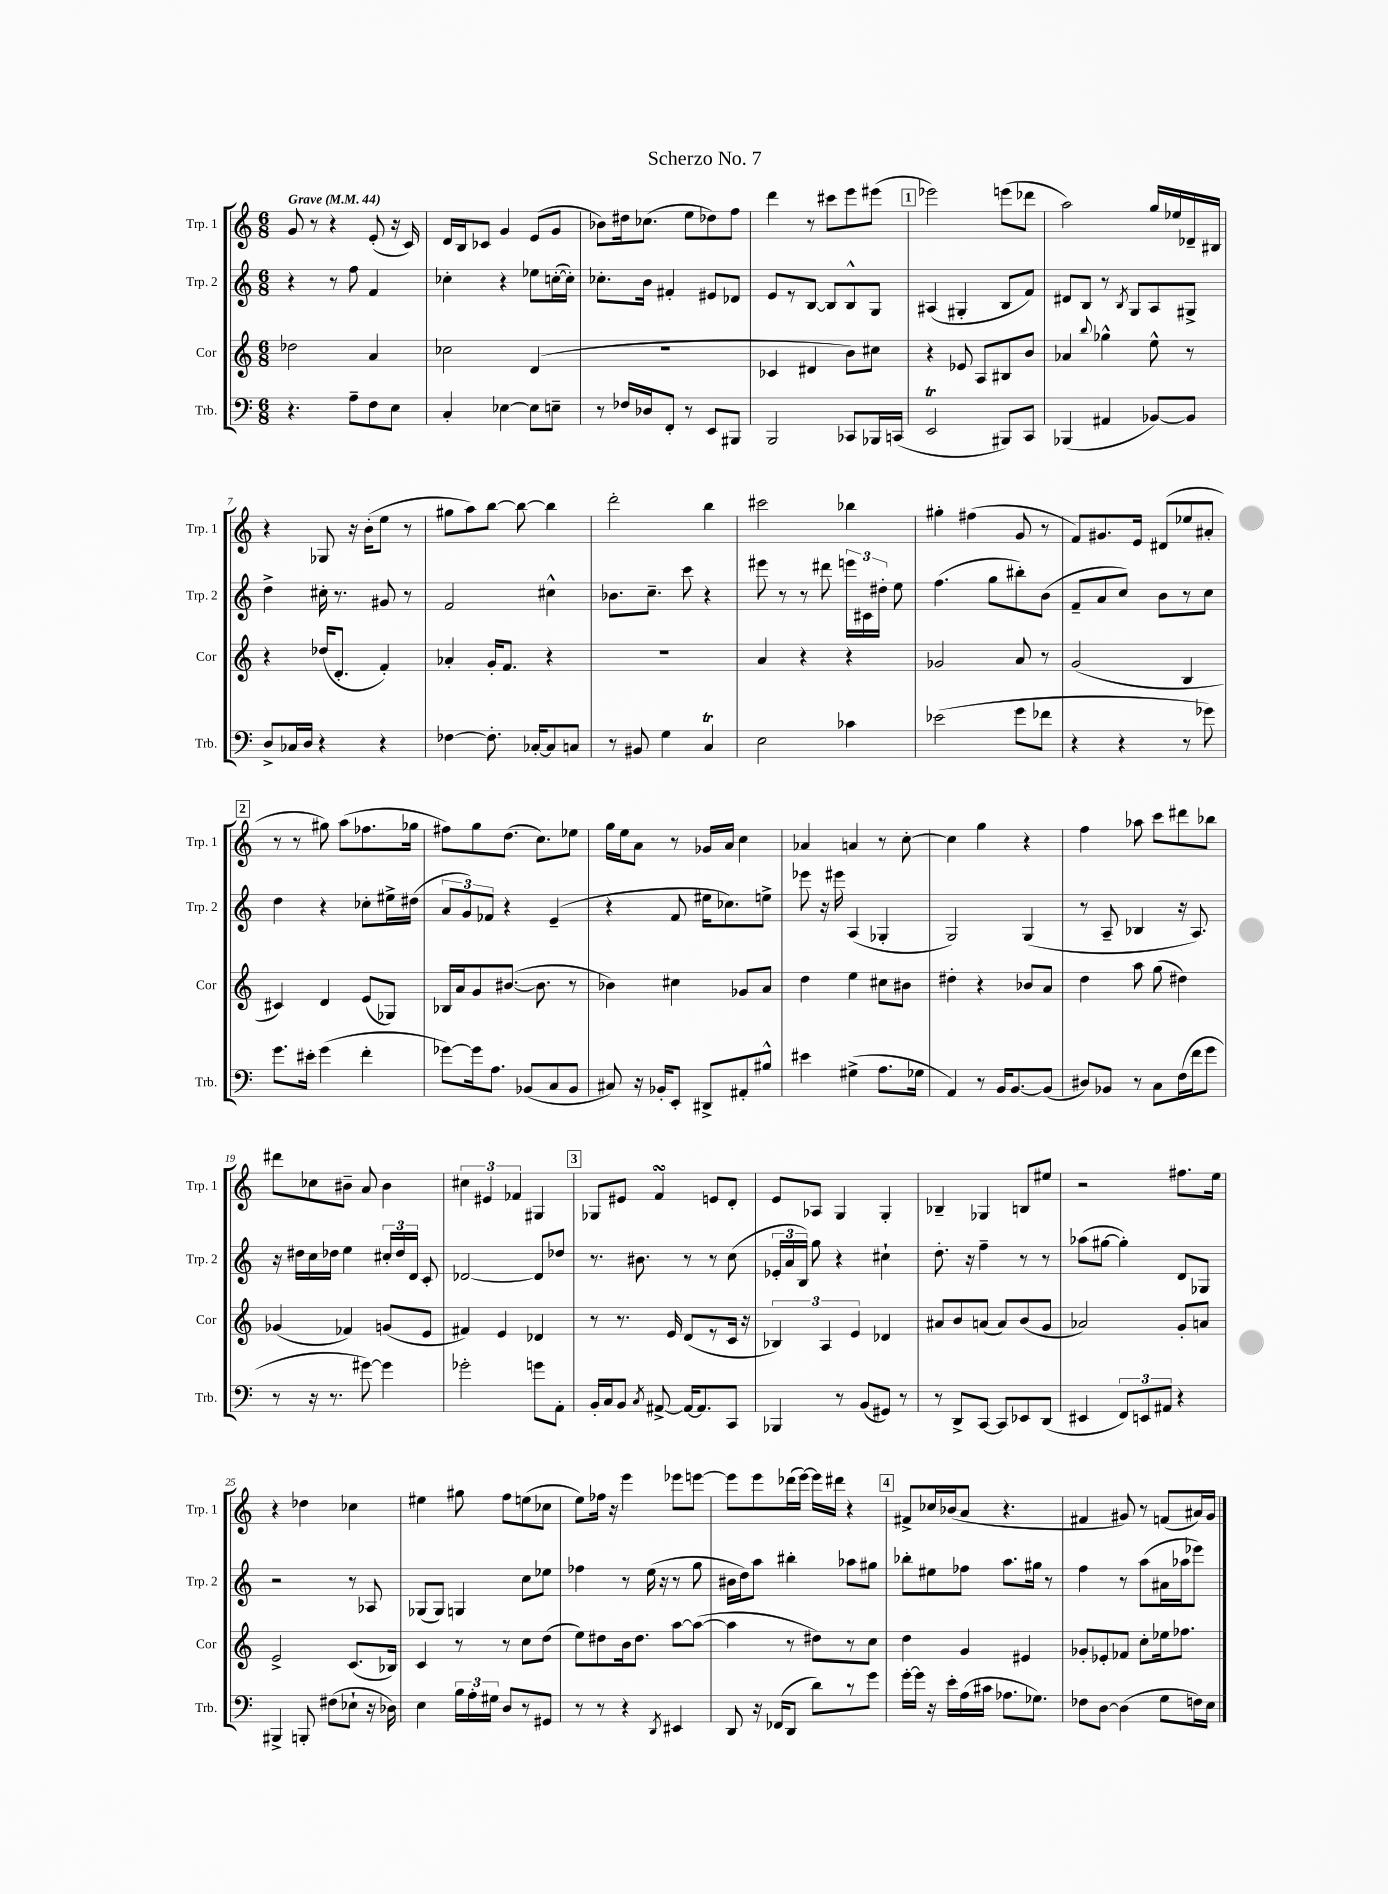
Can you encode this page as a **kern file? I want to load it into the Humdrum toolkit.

**kern	**kern	**kern	**kern
*part4	*part3	*part2	*part1
*staff4	*staff3	*staff2	*staff1
*I"Trb.	*I"Cor	*I"Trp. 2	*I"Trp. 1
*I'Trb.	*I'Cor	*I'Trp. 2	*I'Trp. 1
*clefF4	*clefG2	*clefG2	*clefG2
*k[]	*k[]	*k[]	*k[]
*M6/8	*M6/8	*M6/8	*M6/8
*MM44	*MM44	*MM44	*MM44
=1	=1	=1	=1
!	!	!	!LO:TX:a:B:t=Grave
4.r	2dd-X\	4r	8g/
.	.	.	8r
.	.	8r	4r
8A~\L	.	8ff\	.
8F\	4a/	4f/	(8e'/
8E\J	.	.	16r
.	.	.	16c/)
=2	=2	=2	=2
4C'/	2cc-X\	4cc-X'\	16d/LL
.	.	.	16B/J
.	.	.	8c-X/J
[4E-X\	.	4r	4g/
8E-\L]	(4d/	8ee-X\L	(8e/L
8En~\J	.	([16ccn'\L	8g/J
.	.	16cc'\JJ])	.
=3	=3	=3	=3
8r	2.r	8.cc-X'\L	8b-X\L)
16F-X/LL	.	.	16dd#X\k
16D-X/J	.	16b\Jk	(8.cc-X\J
8FF'/J	.	4f#X'/	.
8r	.	.	8ee\L
8EE/L	.	8e#X/L	8dd-X\)
8BBB#X/J	.	8d-X/J	8ff\J
=4	=4	=4	=4
2BBB/	4c-X/	8e/L	4ddd\
.	.	8r	.
.	4d#X/	[8B/J	8r
.	.	8B/L]	8ccc#X\L
8CC-X/L	8b\L)	8B^^/	8eee\
16BBB-X/L	8cc#X\J	8G/J	(8eee#X\J
(16CCn/JJ	.	.	.
!!LO:REH:place=s1:t=1
=5	=5	=5	=5
2EEt/	4r	(4A#X/	2eee-X\)
.	8e-X/	4G#X'/	.
.	8A/L	.	.
8BBB#X/L)	8B#X/	8B/L	(8eeen\L
8CC/J	8b/J	8f/J)	8ddd-X\J
=6	=6	=6	=6
(4BBB-X/	4a-X/	8d#X/L	2aa\)
.	.	8B/J	.
.	8qqbb/	.	.
4AA#X/	4gg-X^^\	8r	.
.	.	8qB/	.
.	.	8G/L	.
[8BB-X/L)	8ee^^\	8A/	16gg/LL
.	.	.	16ee-X/
8BB-/J]	8r	8G#X^/J	16d-X~/
.	.	.	16B#X/JJ
!!LO:LB:g=z
=7	=7	=7	=7
8D^/L	4r	4dd^\	4r
16C-X/L	.	.	.
16D/JJ	.	.	.
4r	(16dd-X/KL	16cc#X'\	8G-X/
.	8.d'/J	8.r	.
.	.	.	16r
.	.	.	(16b'\KL
4r	4f'/)	8g#X/	8ee\J
.	.	8r	8r
=8	=8	=8	=8
[4F-X\	4a-X'/	2f/	8gg#X\L
.	.	.	8aa\)
8.F-'\]	16g'/KL	.	[8bb\J
.	8.f/J	.	.
.	.	.	8bb\_
[16C-X'/KL	.	.	.
8C-/]	4r	4cc#X^^\	4bb\]
8Cn/J	.	.	.
=9	=9	=9	=9
8r	2.r	8.b-X\L	2ddd'\
8BB#X/	.	.	.
.	.	8.cc~\J	.
4G\	.	.	.
.	.	8ccc\	.
4CT/	.	4r	4bb\
=10	=10	=10	=10
2E\	4a/	8eee#X\	2ccc#X\
.	.	8r	.
.	4r	8r	.
.	.	8ddd#X\	.
4c-X\	4r	24eeen\LL	4bb-X\
.	.	24c#X\	.
.	.	24dd#X'\JJ	.
.	.	8ee\	.
=11	=11	=11	=11
(2e-X\	2g-X/	(4.ff\	4gg#X'\
.	.	.	(4ff#X\
.	.	8gg\L	.
8g\L	8a/	8bb#X'\)	8g/
8f-X\J	8r	(8b\J	8r
=12	=12	=12	=12
4r	(2g/	8f~/L	8f/L)
.	.	8a/	8.g#X/
4r	.	8cc/J)	.
.	.	.	16e/Jk
.	.	8b\L	(8d#X/L
8r	4B/	8r	8ee-X/
8g-X\)	.	8cc\J	8a#X'/J
!!LO:LB:g=z
!!LO:REH:place=s1:t=2
=13	=13	=13	=13
8.g\L	4c#X/)	4dd\	8r
.	.	.	8r
16e#X'\Jk	.	.	.
(4g\	4d/	4r	8gg#X\)
.	.	.	(8aa\L
4f'\	(8e/L	8cc-X'\L	8.ff-X\
.	8G-X/J)	16ee#X^\L	.
.	.	(16dd#X\JJ	16gg-X\Jk
=14	=14	=14	=14
[8g-X\L)	16B-X/LL	12a/L	8ff#X\L)
.	16a/J	.	.
.	.	12g/)	.
16g-\k]	8g/	.	8gg\
.	.	12f-X/J	.
8.A\J	.	.	.
.	([8.b#X/J	4r	(8.dd\J
(8BB-X/L	.	.	.
.	8.b#\]	.	8.cc\L)
8C/	.	(4e~/	.
8BB-/J	8r	.	8ee-X\J
=15	=15	=15	=15
8C#X/)	4b-X\)	4r	16gg\LL
.	.	.	16ee\J
16r	.	.	8a\J
16BB-X'/KL	.	.	.
8EE'/J	4cc#X\	8f/	8r
8DD#X^/L	.	16ee#X\KL	16g-X/LL
.	.	8.cc-X\)	16a/JJ
8AA#X'/	8g-X/L	.	4cc\
8B#X^^/J	8a/J	8een^\J	.
=16	=16	=16	=16
4e#X\	4dd\	8eee-X\	4a-X/
.	.	16r	.
.	.	16eee#X\	.
(4G#X^\	4ee\	(4A/	4an/
8.A\L	8cc#X\L	4G-X'/	8r
.	8b#X\J	.	[8cc'\
16G-X\Jk	.	.	.
=17	=17	=17	=17
4AA/)	4dd#X'\	2G/)	4cc\]
8r	4r	.	4gg\
16BB/KL	.	.	.
[8.BB/	.	.	.
.	8b-X/L	(4G/	4r
(8BB/J]	8a/J	.	.
=18	=18	=18	=18
8D#X/L)	4dd\	8r	4ff\
8BB-X/J	.	8A~/	.
8r	8aa\	4B-X/	8aa-X\
8C\L	(8gg\	.	8ccc\L
(16F\L	4dd#X\)	16r	8ddd#X\
16f\J	.	8.A/)	.
8g\J	.	.	8bb-X\J
!!LO:LB:g=z
=19	=19	=19	=19
8r	(4g-X/	16r	8ddd#X\L
.	.	16dd#X\LL	.
16r	.	16cc\	8cc-X\
8.r	.	16dd-X\JJ	.
.	4f-X/)	4ee\	8b#X~\J
[8g#X\)	.	.	8a/
4g#\]	(8gn/L	24cc#X'/LL	4b#\
.	.	24dd-/	.
.	.	24d/JJ	.
.	8e/J	8c'/	.
=20	=20	=20	=20
2g-X'\	4f#X/)	[2d-X/	6cc#X\
.	.	.	6e#X/
.	4e/	.	.
.	.	.	6f-X/
8gn\L	4d-X/	8d-/L]	4G#X/
8AA'\J	.	8dd-X/J	.
!!LO:REH:place=s1:t=3
=21	=21	=21	=21
16BB'/LL	8r	8.r	8G-X/L
16C/J	.	.	.
8BB/J	8.r	.	8e#X/J
.	.	8.b#X\	.
8qC/	.	.	.
[8AA#X^/	.	.	4fsSSs/
.	16e/	.	.
16AA#/KL_	(8d/L	8r	.
8.AA#/]	.	.	.
.	8r	8r	8en/L
8CC/J	16c/Jk	(8cc\	8d'/J
.	16r	.	.
=22	=22	=22	=22
4BBB-X/	6B-X/)	24e-X'/LL	8e/L
.	.	24a/	.
.	.	24B/JJ)	.
.	.	8gg\	8A-X/J
.	6A/	.	.
8r	.	4r	4G/
.	6e/	.	.
(8BB/L	.	.	.
8GG#X/J)	4d-X/	4cc#X`\	4G'/
8r	.	.	.
=23	=23	=23	=23
8r	8a#X/L	8.dd'\	4B-X~/
8DD^/L	8b/	.	.
.	.	16r	.
[8CC/J	(8an/J	4ff~\	4G-X/
8CC/L]	8a/L)	.	.
8EE-X/	(8b/	8r	8Bn/L
(8DD/J	8g/J	8r	8ee#X/J
=24	=24	=24	=24
4EE#X/	2a-X/)	(8aa-X\L	2r
.	.	[8gg#X\J	.
12FF/L)	.	4gg#'\])	.
12EEn/	.	.	.
12AA#X/J	.	.	.
4r	8g'/L	8d/L	8.ff#X\L
.	8an/J	8G-X/J	.
.	.	.	16ee\Jk
!!LO:LB:g=z
=25	=25	=25	=25
4BBB#X^/	2e^/	2r	4r
8BBBn'/	.	.	4dd-X\
(8F#X\L	.	.	.
8E-X`\J	(8.c/L	8r	4cc-X\
16r	.	8A-X/	.
16D-X\)	16B-X/Jk)	.	.
=26	=26	=26	=26
4E\	4c/	(8G-X/L	4ee#X\
.	.	8G-/J)	.
24B\LL	8r	4Gn/	8gg#X\
24A'\	.	.	.
24G#X\JJ	.	.	.
8D/L	8r	.	8ff\L
8r	8cc\L	8cc\L	(8een\
8GG#X/J	(8dd\J	8ee-X\J	8cc-X\J
=27	=27	=27	=27
8r	8ee\L)	4ff-X\	8ee\L)
8r	8dd#X\	.	16ff-X\Jk
.	.	.	16r
4r	16b\k	8r	4eee\
.	8.dd#\J	.	.
.	.	(16ee\	.
.	.	16r	.
8qDD/	.	.	.
4EE#X/	[8aa\L	8r	8eee-X\L
.	(8aa\J_	8gg\	[8eeen\J
=28	=28	=28	=28
8DD/	4aa\]	16b#X\LL	8eee\L]
.	.	16dd\J)	.
16r	.	8aa\J	8eee\
(16FF-X/KL	.	.	.
8DD/J	8r	4bb#X'\	(16ddd-X\L
.	.	.	[16eee\JJ)
8d\L)	8dd#X\L)	.	16eee\LL]
.	.	.	16ddd#X\JJ
8r	8r	8aa-X\L	4r
8g\J	8cc\J	8gg#X\J	.
!!LO:REH:place=s1:t=4
=29	=29	=29	=29
[16g'\LL	4dd\	8bb-X'\L	8f#X^/L
16g\JJ]	.	.	.
16r	.	8ee#X\	16cc-X/L
16e'\LL	.	.	(16b-X/J
(16A\	4g/	8ff-X\J	8a/J
16c#X\JJ	.	.	.
8.A-X\L	.	8.aa\L	4.r
.	4e#X/	.	.
8.G-X\J)	.	16gg#X\Jk	.
.	.	8r	.
=30	=30	=30	=30
8F-X\L	8g-X'/L	4ff\	4f#X/
[8D\J	8e-X'/	.	.
(4D\]	8f-X/J	8r	8g#X/)
.	8cc'\L	(8aa\L	8r
8G\L	16ee-X\k	16a#X\L	(8fn/L
.	8.ff-X\J	16aa-X\J	.
16Fn\L)	.	8eee-X\J)	16a#X/L)
16E\JJ	.	.	16g#/JJ
==	==	==	==
*-	*-	*-	*-
